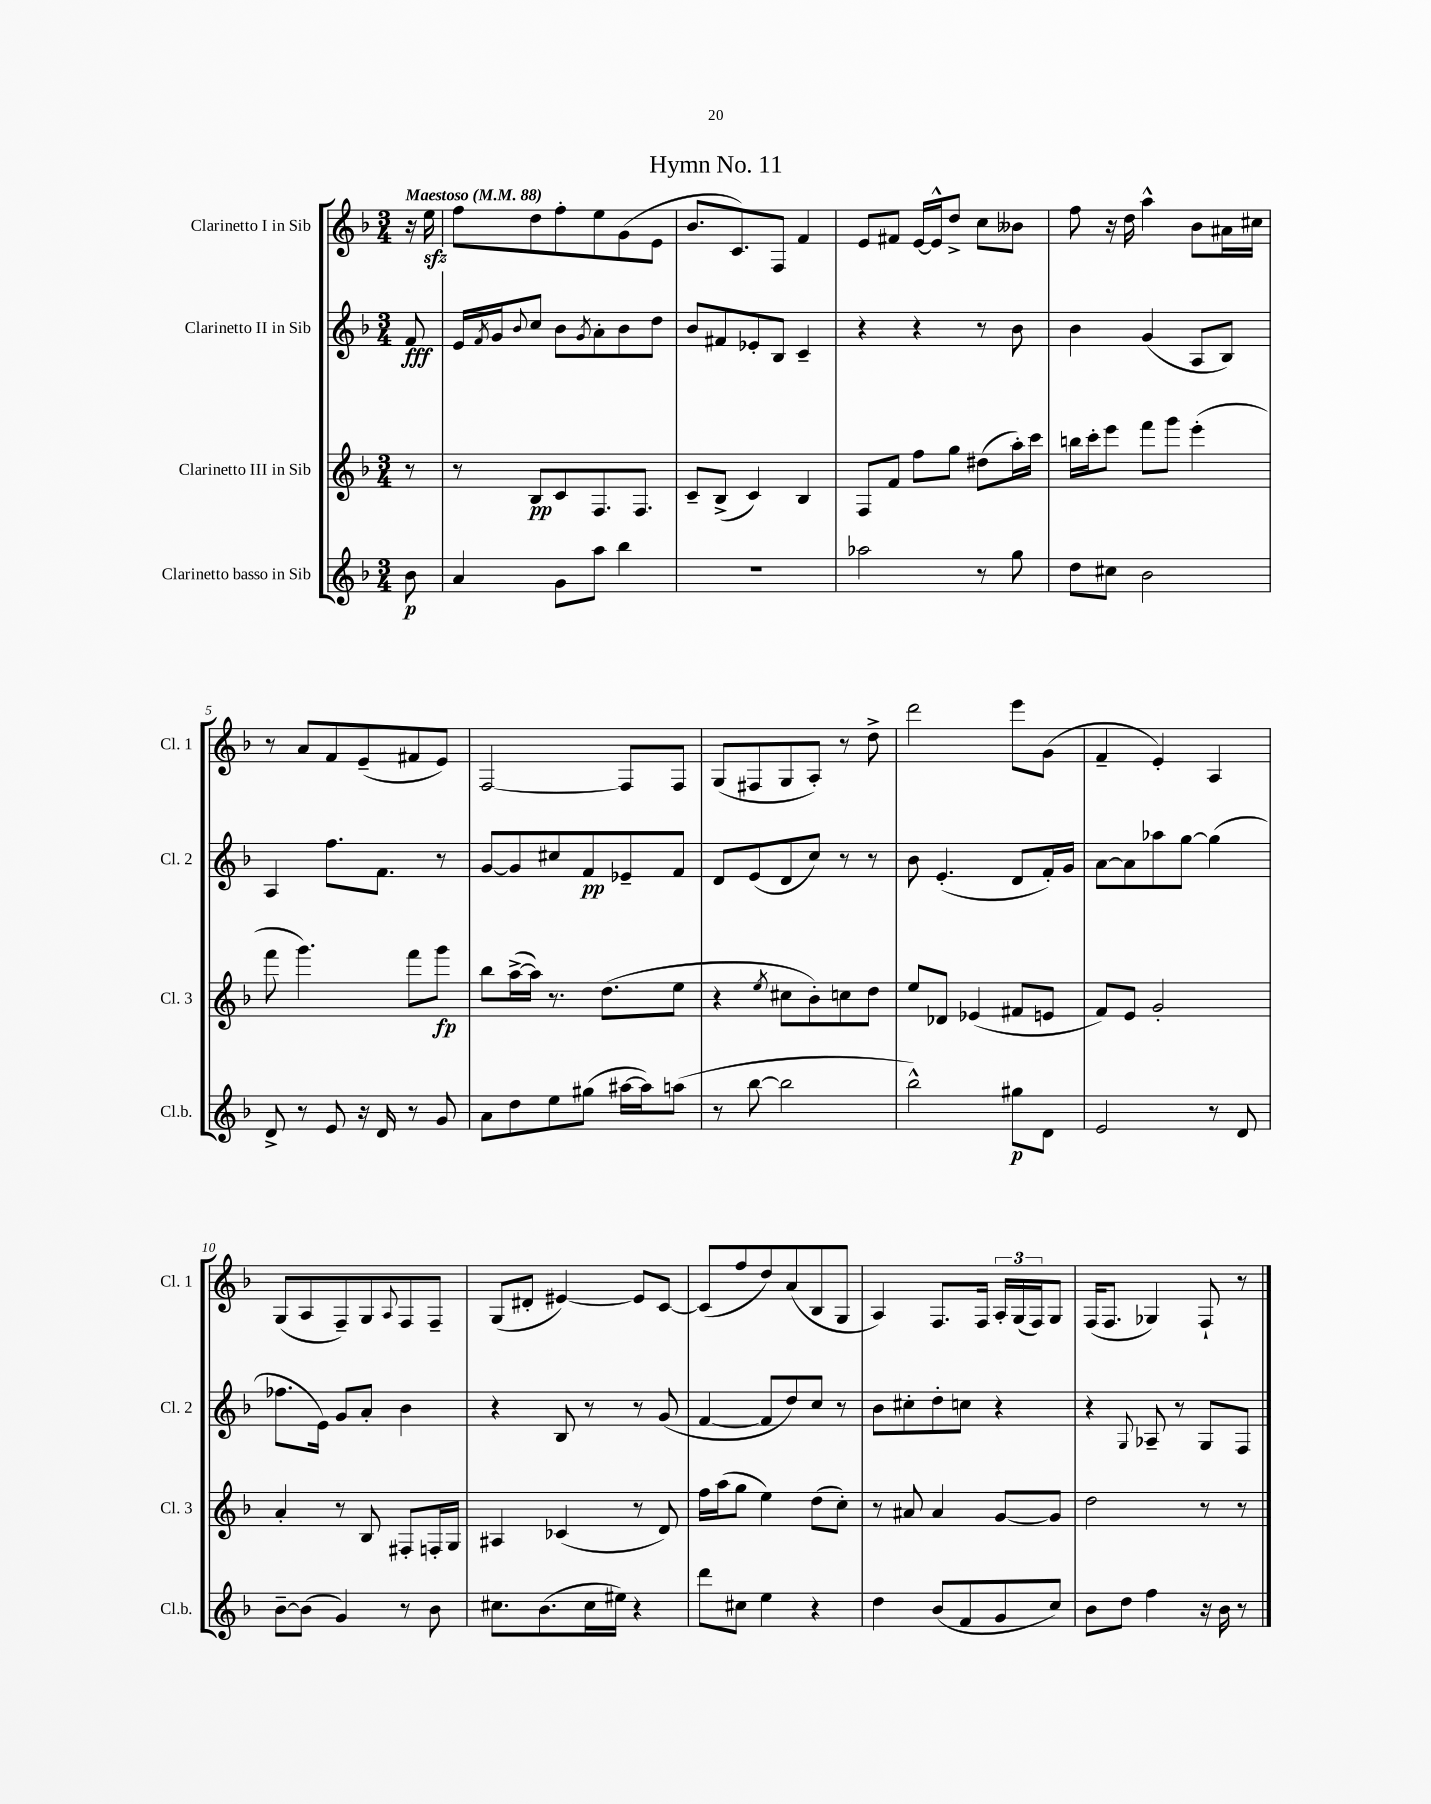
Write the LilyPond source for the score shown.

\header { title = "Hymn No. 11" }
<<
\new StaffGroup <<
\new Staff = "s0" \with { instrumentName = "Clarinetto I in Sib" shortInstrumentName = "Cl. 1" } {
    \clef treble \key f \major \numericTimeSignature \time 3/4 \partial 8 \tempo "Maestoso" 4 = 88
    r16 e''16\sfz |
    f''8 d''8 f''8-. e''8 g'8( e'8 |
    bes'8. c'8.) f8 f'4 |
    e'8 fis'8 e'16~ e'16-^ d''8-> c''8 beses'8 |
    f''8 r16 d''16 a''4-^ bes'8 ais'16 cis''16 |
    r8 a'8 f'8 e'8--( fis'8 e'8) |
    f2~ f8 f8 |
    g8( fis8 g8 a8-.) r8 d''8-> |
    d'''2 e'''8 g'8( |
    f'4-- e'4-.) a4 |
    g8( a8 f8--) g8 \appoggiatura { a8 } f8 f8-- |
    g8( dis'8-. eis'4~) eis'8 c'8~ |
    c'8( f''8 d''8) a'8( bes8 g8 |
    a4) f8. f16 \tuplet 3/2 { a16-. g16( f16) } g8 |
    f16( f8. ges4) f8-! r8 \bar "|." |
}
\new Staff = "s1" \with { instrumentName = "Clarinetto II in Sib" shortInstrumentName = "Cl. 2" } {
    \clef treble \key f \major \numericTimeSignature \time 3/4 \partial 8
    f'8\fff |
    e'16 \acciaccatura { f'8 } g'16 \appoggiatura { bes'8 } c''8 bes'8 \acciaccatura { g'8 } a'8-. bes'8 d''8 |
    bes'8 fis'8 ees'8-. bes8 c'4-- |
    r4 r4 r8 bes'8 |
    bes'4 g'4( a8 bes8) |
    a4 f''8. f'8. r8 |
    g'8~ g'8 cis''8 f'8\pp ees'8-- f'8 |
    d'8 e'8( d'8 c''8) r8 r8 |
    bes'8 e'4.-.( d'8 f'16-.) g'16 |
    a'8~ a'8 aes''8 g''8~ g''4( |
    fes''8. e'16) g'8 a'8-. bes'4 |
    r4 bes8 r8 r8 g'8( |
    f'4~ f'8 d''8) c''8 r8 |
    bes'8 cis''8-. d''8-. c''8 r4 |
    r4 \appoggiatura { g8 } aes8-- r8 g8 f8 \bar "|." |
}
\new Staff = "s2" \with { instrumentName = "Clarinetto III in Sib" shortInstrumentName = "Cl. 3" } {
    \clef treble \key f \major \numericTimeSignature \time 3/4 \partial 8
    r8 |
    r8 bes8\pp c'8 f8. f8. |
    c'8-- bes8->( c'4) bes4 |
    f8 f'8 f''8 g''8 dis''8( a''16-.) c'''16 |
    b''16 c'''16-. e'''8 f'''8 g'''8 e'''4-.( |
    f'''8 g'''4.) f'''8 g'''8\fp |
    bes''8 a''16~->( a''16) r8. d''8.( e''8 |
    r4 \acciaccatura { e''8 } cis''8 bes'8-.) c''8 d''8 |
    e''8 des'8 ees'4( fis'8 e'8 |
    f'8) e'8 g'2-. |
    a'4-. r8 bes8 fis8-. f16-. g16 |
    ais4 ces'4( r8 d'8) |
    f''16 a''16( g''8 e''4) d''8( c''8-.) |
    r8 ais'8 ais'4 g'8~ g'8 |
    d''2 r8 r8 \bar "|." |
}
\new Staff = "s3" \with { instrumentName = "Clarinetto basso in Sib" shortInstrumentName = "Cl.b." } {
    \clef treble \key f \major \numericTimeSignature \time 3/4 \partial 8
    bes'8\p |
    a'4 g'8 a''8 bes''4 |
    R2. |
    aes''2 r8 g''8 |
    d''8 cis''8 bes'2 |
    d'8-> r8 e'8 r16 d'16 r8 g'8 |
    a'8 d''8 e''8 gis''8( ais''16~ ais''16) a''8( |
    r8 bes''8~ bes''2 |
    bes''2-^) gis''8\p d'8 |
    e'2 r8 d'8 |
    bes'8~-- bes'8( g'4) r8 bes'8 |
    cis''8. bes'8.( cis''16 eis''16) r4 |
    d'''8 cis''8 e''4 r4 |
    d''4 bes'8( f'8 g'8 c''8) |
    bes'8 d''8 f''4 r16 bes'16 r8 \bar "|." |
}
>>
>>
